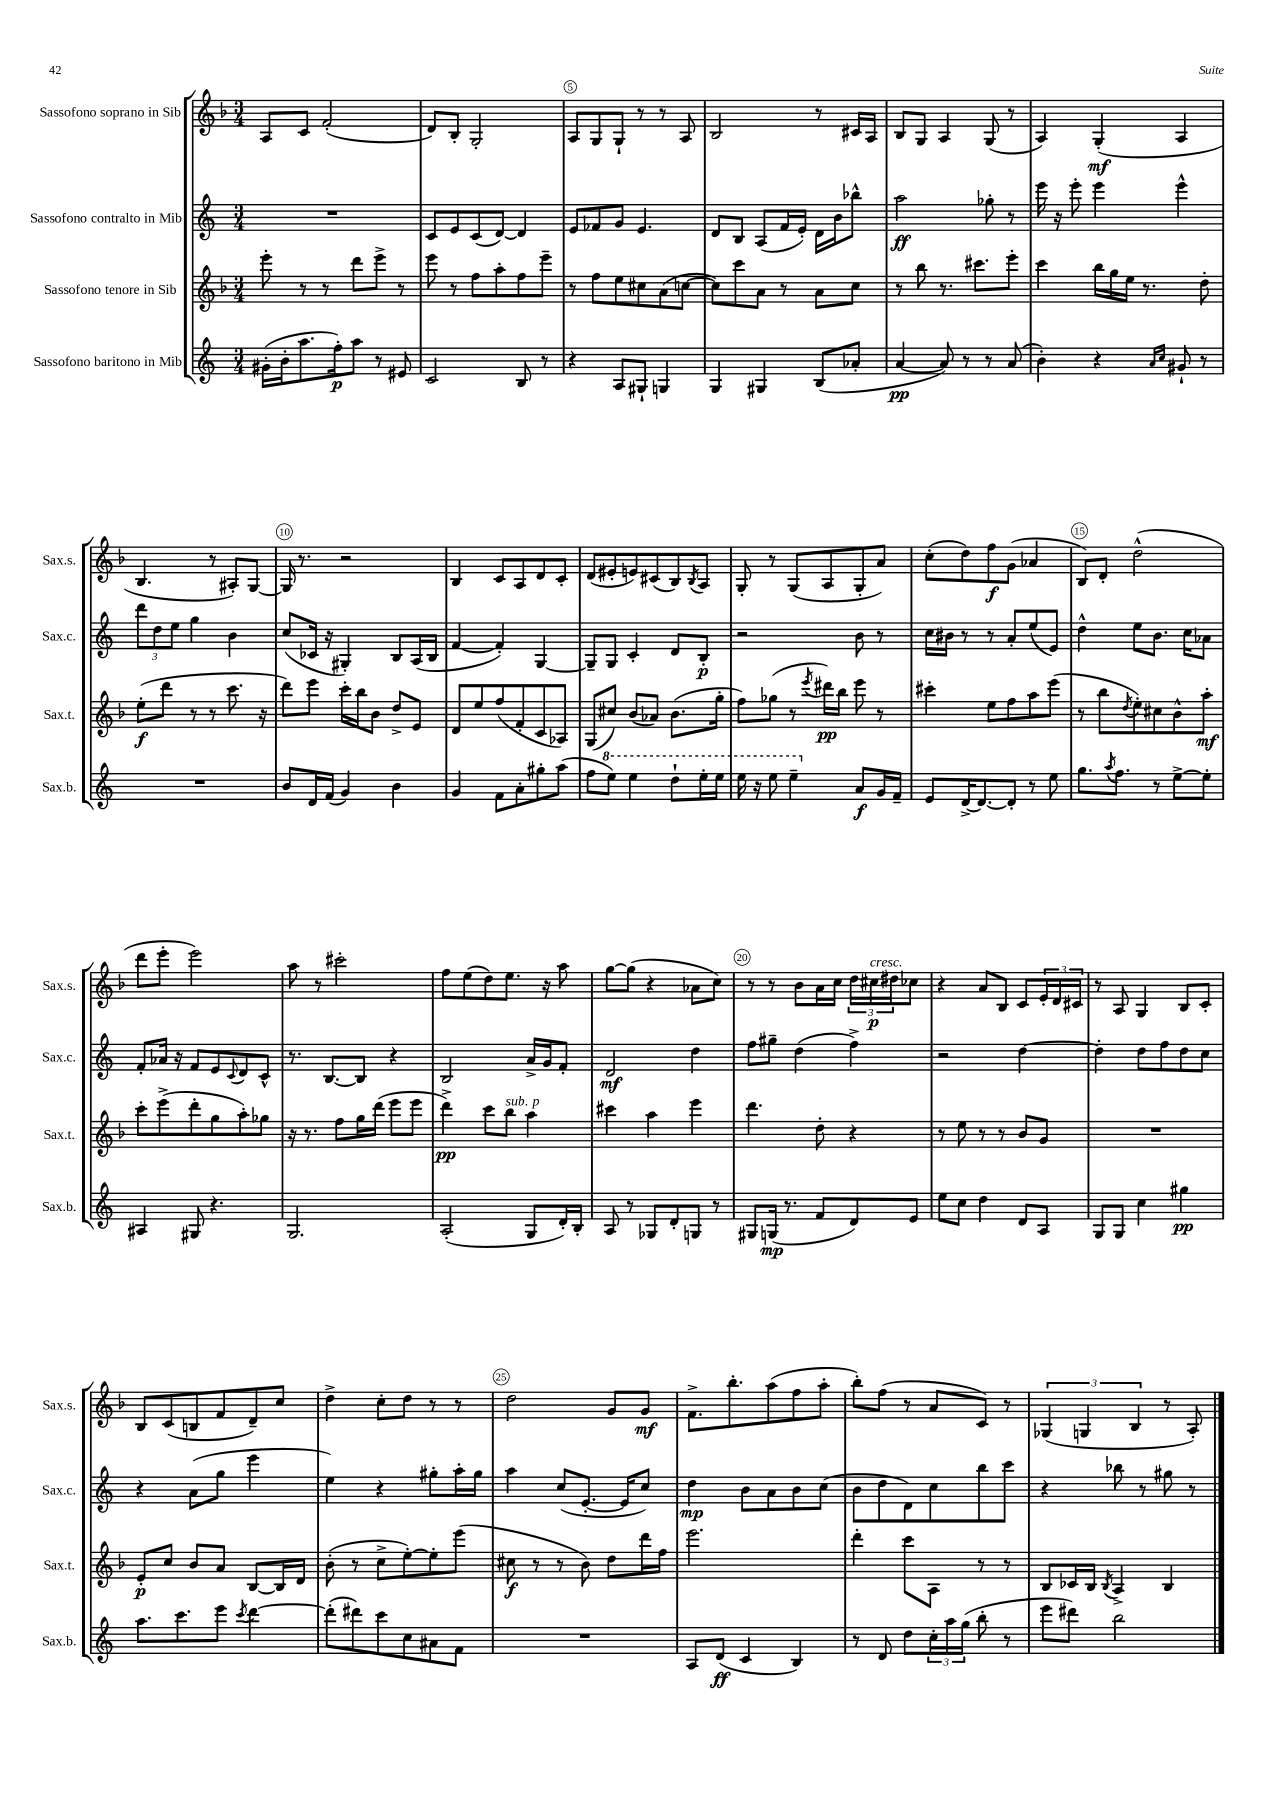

**kern	**kern	**kern	**kern
*staff4	*staff3	*staff2	*staff1
*clefG2	*clefG2	*clefG2	*clefG2
*k[]	*k[b-]	*k[]	*k[b-]
*M3/4	*M3/4	*M3/4	*M3/4
(16g#'	8eee'	2.r	8A
16b'	.	.	.
8.aa	8r	.	8c
.	8r	.	(2f'
16ff')	.	.	.
8aa	8ddd	.	.
8r	8eee^	.	.
8e#	8r	.	.
=	=	=	=
2c	8eee	8c	8d)
.	8r	8e	8B-'
.	8ff	(8c	2G'
.	8aa'	[8d)	.
8B	8ff	4d]	.
8r	8eee~	.	.
=	=	=	=
4r	8r	8e	8A
.	8ff	8f-	8G
8A	8ee	8g	8G`
8G#`	8cc#	4.e	8r
4G	(8a	.	8r
.	[8cc	.	8A
=	=	=	=
4G	8cc])	8d	2B-
.	8ccc	8B	.
4G#	8a	(8A	.
.	8r	16f	.
.	.	16e')	.
(8B	8a	16d	8r
.	.	16b	.
8a-'	8cc	8bb-^^	16c#
.	.	.	16A
=	=	=	=
[4a	8r	2aa	8B-
.	8bb-	.	8G
8a])	8.r	.	4A
8r	.	.	.
.	8.ccc#	.	.
8r	.	8gg-'	(8G
(8a	8eee'	8r	8r
=	=	=	=
4b')	4ccc	16eee	4A)
.	.	16r	.
.	.	8eee'	.
4r	16bb-	4eee	(4G'
.	16gg	.	.
.	16ee	.	.
.	8.r	.	.
16qqa	.	.	.
16qqcc	.	.	.
8g#`	.	4eee^^	4A
8r	8dd'	.	.
=	=	=	=
2.r	(8ee'	12ddd	4.B-
.	.	12dd	.
.	8ddd	.	.
.	.	12ee	.
.	8r	4gg	.
.	8r	.	8r
.	8.ccc	4b	8A#')
.	.	.	[8G
.	16r	.	.
=	=	=	=
8b	8ddd)	(8cc	16G]
.	.	.	8.r
16d	8eee	16c-	.
(16f	.	16r	.
4g)	16ccc'	4G#')	2r
.	16bb-	.	.
.	8b-	.	.
4b	8dd^	8B	.
.	8e	(16A	.
.	.	16B	.
=	=	=	=
4g	8d	[4f	4B-
.	8ee	.	.
8f	(8ff	4f'])	8c
8a'	8f'	.	8A
8gg#'	8c	[4G	8d
(8aa	8A-)	.	8c'
=	=	=	=
8ff	(8G	8G~]	(8d
8eee)	8cc#)	8G	8e#'
4eee	(8b-	4c'	8e)
.	8a-)	.	(8c#
8ddd`	(8.b-	8d	8B-)
.	.	.	8qB-
16eee'	.	8B'	8A
16eee	16gg'	.	.
=	=	=	=
16eee	8ff)	2r	8G'
16r	.	.	.
8eee	(8gg-	.	8r
4eee~	8r	.	(8G
.	8qeee	.	.
.	16ddd#)	.	8A
.	16bb-	.	.
8a	8eee	8b	8G'
16g	8r	8r	8a)
16f~	.	.	.
=	=	=	=
8e	4ccc#'	16cc	(8cc'
.	.	16b#	.
[16d^	.	8r	8dd)
8.d_	.	.	.
.	8ee	8r	8ff
8d']	8ff	8a'	(8g
8r	8aa	(8ee	4a-
8ee	(8eee	8e)	.
=	=	=	=
8.gg	8r	4dd^^	8B-)
.	8bb-	.	8d'
8qaa	.	.	.
8.ff	.	.	.
.	8qdd	.	.
.	8ee')	8ee	(2dd^^
8r	8cc#	8.b	.
[8ee^	8b-^^	.	.
.	.	16cc	.
8ee']	8aa'	8a-	.
=	=	=	=
4A#	8ccc'	8f'	8ddd
.	(8eee^	16a-	8eee'
.	.	16r	.
8G#	8ddd'	8f	2eee)
4.r	8gg	8e	.
.	.	8qqc	.
.	8aa')	8d	.
.	8gg-	8c^^	.
=	=	=	=
2.G	16r	8.r	8aa
.	8.r	.	.
.	.	.	8r
.	.	[8.B	.
.	8ff	.	2ccc#'
.	16gg	8B]	.
.	(16ddd	.	.
.	8eee	4r	.
.	8eee	.	.
=	=	=	=
(2A'	4ddd^)	2B	8ff
.	.	.	(8ee
.	8ccc	.	8dd)
.	8bb-	.	8.ee
8G	4aa	16a^	.
.	.	16g	16r
16d')	.	8f'	8aa
16B'	.	.	.
=	=	=	=
8A	4ccc#	2d	[8gg
8r	.	.	(8gg]
8G-	4aa	.	4r
8d'	.	.	.
8G	4eee	4dd	8a-
8r	.	.	8cc)
=	=	=	=
8G#	4.ddd	8ff	8r
(16G	.	8gg#~	8r
8.r	.	.	.
.	.	(4dd	8b-
8f	8dd'	.	16a
.	.	.	16cc
8d)	4r	4ff^)	24dd
.	.	.	24cc#
.	.	.	24dd#
8e	.	.	8cc-
=	=	=	=
8ee	8r	2r	4r
8cc	8ee	.	.
4dd	8r	.	8a
.	8r	.	8B-
8d	8b-	[4dd	8c
8A	8g	.	24e'
.	.	.	24d
.	.	.	24c#
=	=	=	=
8G	2.r	4dd']	8r
8G	.	.	8A
4cc	.	8dd	4G
.	.	8ff	.
4gg#	.	8dd	8B-
.	.	8cc	8c'
=	=	=	=
8.aa	8e'	4r	8B-
.	8cc	.	(8c
8.ccc	.	.	.
.	8b-	(8a	8B
8eee	8a	8gg	8f
8qccc	.	.	.
[4ddd	[8B-	4eee	8d~)
.	16B-]	.	8cc
.	16d	.	.
=	=	=	=
(8ddd']	(8b-'	4ee)	4dd^
8ddd#)	8r	.	.
8ccc	8cc^	4r	8cc'
8cc	[8ee')	.	8dd
8a#	8ee']	8gg#'	8r
8f	(8eee	16aa'	8r
.	.	16gg#	.
=	=	=	=
2.r	8cc#	4aa	2dd
.	8r	.	.
.	8r	(8cc	.
.	8b-)	[8.e'	.
.	8dd	.	8g
.	.	16e]	.
.	16ddd	8cc)	8g
.	16ff	.	.
=	=	=	=
8A	2.eee	4dd	8.f^
(8d	.	.	.
.	.	.	8.bb-'
4c	.	8b	.
.	.	8a	(8aa
4B)	.	8b	8ff
.	.	(8cc	8aa'
=	=	=	=
8r	4ddd'	8b	8bb-')
8d	.	8dd	(8ff
8dd	8ccc	8d)	8r
24cc'	8A	8cc	8a
24aa	.	.	.
(24gg	.	.	.
8bb'	8r	8bb	8c)
8r	8r	8ccc	8r
=	=	=	=
8eee	8B-	4r	(6G-
8ddd#)	16c-	.	.
.	.	.	6G
.	16B-	.	.
.	8qB-	.	.
2bb	4A^	8bb-	.
.	.	.	6B-
.	.	8r	.
.	4B-	8gg#	8r
.	.	8r	8A')
==	==	==	==
*-	*-	*-	*-
